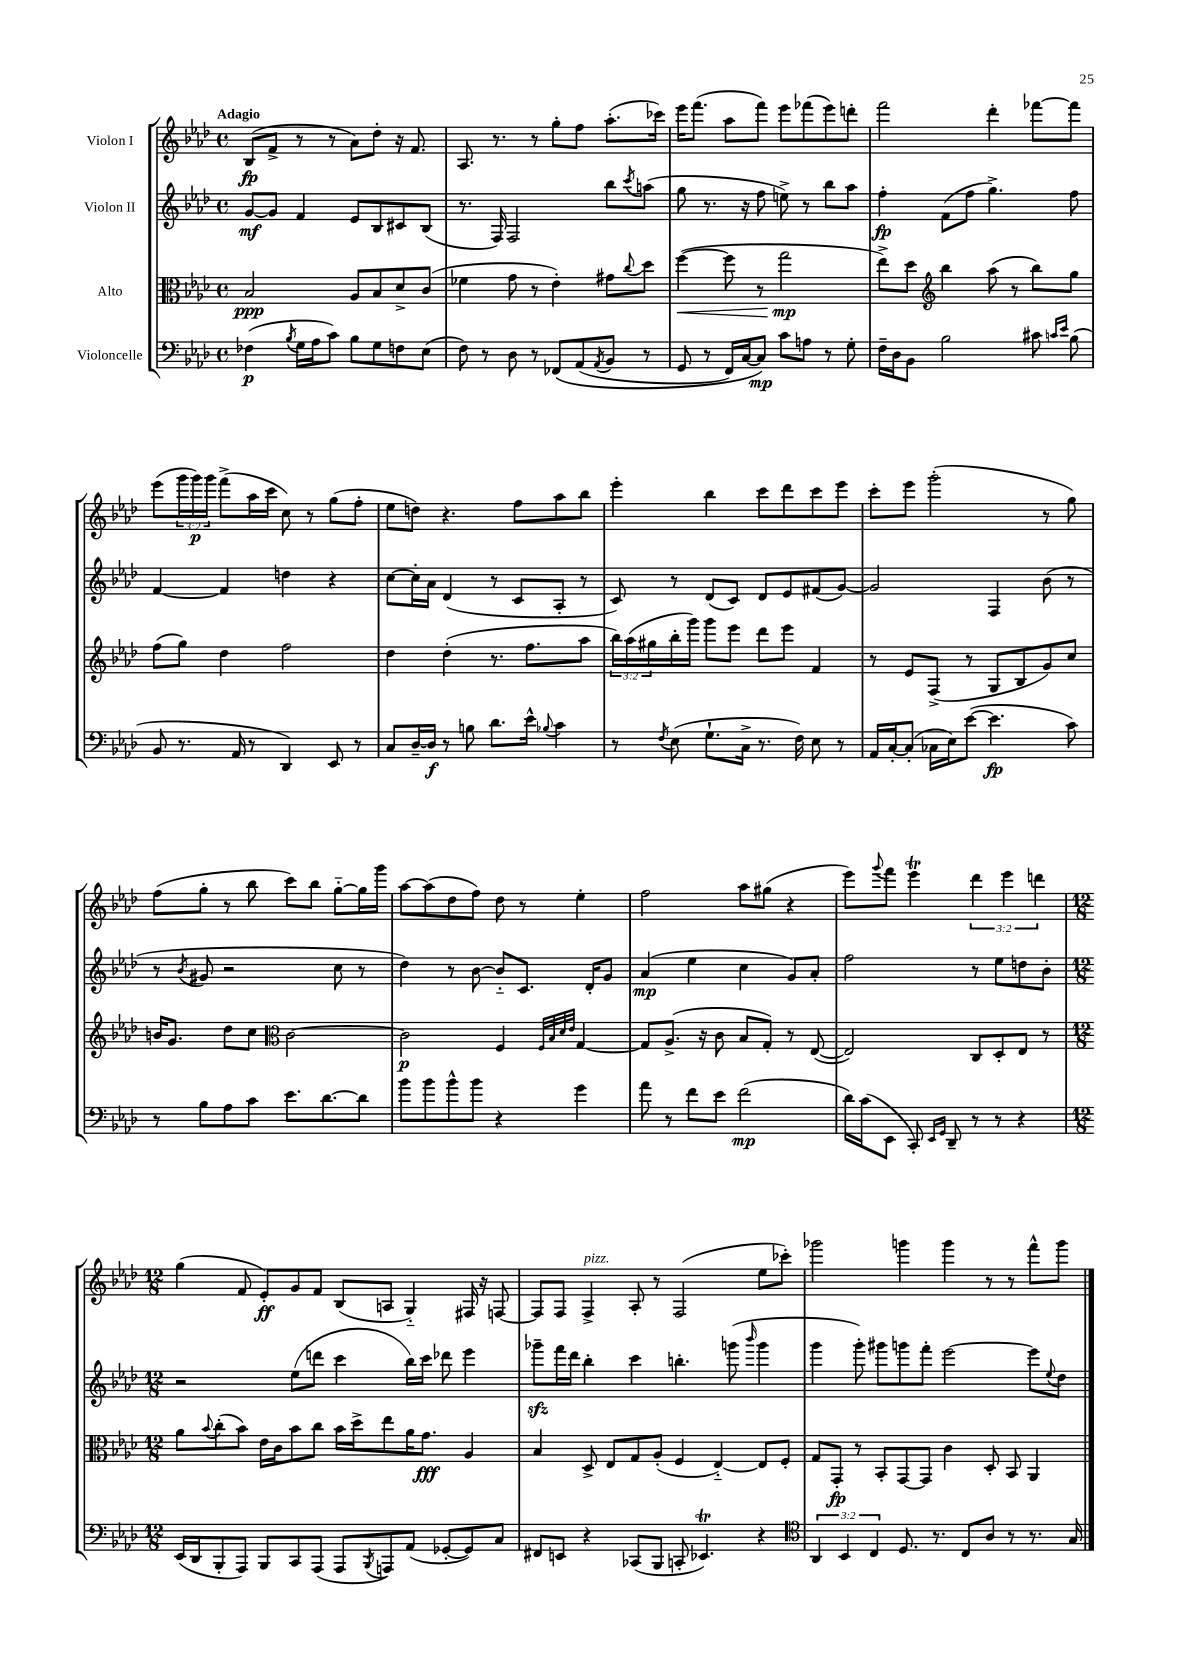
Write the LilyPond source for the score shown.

<<
\new StaffGroup <<
\new Staff = "s0" \with { instrumentName = "Violon I" } {
    \clef treble \key aes \major \defaultTimeSignature \time 4/4 \override Staff.TupletNumber.text = #tuplet-number::calc-fraction-text \tempo "Adagio"
    bes8\fp( f'8-> r8 r8 aes'8) des''8-. r16 f'8. |
    aes8. r8. r8 g''8-. f''8 aes''8.-.( ces'''16) |
    ees'''16 f'''8.( aes''8 f'''8) ees'''8 fes'''8( ees'''8) d'''8-. |
    f'''2 des'''4-. fes'''8~ fes'''8 |
    ees'''8( \tuplet 3/2 { g'''16 g'''16\p) g'''16 } f'''8->( aes''16 c'''16 c''8) r8 g''8( f''8-. |
    ees''8 d''8) r4. f''8 aes''8 bes''8 |
    ees'''4-. bes''4 c'''8 des'''8 c'''8 ees'''8 |
    c'''8-. ees'''8 g'''2-.( r8 g''8) |
    f''8( g''8-. r8 bes''8 c'''8) bes''8 g''8~-_ g''16 g'''16 |
    aes''8~ aes''8( des''8 f''8) des''8 r8 ees''4-. |
    f''2 aes''8 gis''8( r4 |
    ees'''8) \appoggiatura { g'''8 } f'''8 ees'''4\trill \tuplet 3/2 { des'''4 ees'''4 d'''4 } |
    \numericTimeSignature \time 12/8 g''4( f'8 ees'8-.\ff) g'8 f'8 bes8( a8 g4-_) fis16 r16 f8~ |
    f8 f8 f4->^\markup { \italic "pizz." } aes8-. r8 f2( ees''8 ces'''8-.) |
    ges'''2 g'''4 g'''4 r8 r8 f'''8-^ g'''8 \bar "|." |
}
\new Staff = "s1" \with { instrumentName = "Violon II" } {
    \clef treble \key aes \major \defaultTimeSignature \time 4/4
    g'8~\mf g'8 f'4 ees'8 bes8 cis'8 bes8( |
    r8. f16) f2 bes''8 \acciaccatura { c'''8 } a''8( |
    g''8 r8. r16 f''8 e''8->) r8 bes''8 aes''8 |
    f''4-.\fp f'8( f''8 g''4.->) f''8 |
    f'4~ f'4 d''4 r4 |
    c''8~ c''16-. aes'16 des'4( r8 c'8 aes8-. r8 |
    c'8) r8 des'8( c'8) des'8 ees'8 fis'8( g'8~) |
    g'2 f4 bes'8( r8 |
    r8 \acciaccatura { bes'8 } gis'8 r2 c''8 r8 |
    des''4) r8 bes'8~ bes'8-_ c'8. des'16-. g'8 |
    aes'4\mp( ees''4 c''4 g'8) aes'8-. |
    f''2 r8 ees''8 d''8 bes'8-. |
    \numericTimeSignature \time 12/8 r2 ees''8( d'''8 c'''4 bes''16) c'''16 des'''8 ees'''4 |
    ges'''8--\sfz f'''16 des'''16 bes''4-. c'''4 b''4.-. g'''8( \grace { bes'''16 } g'''4 |
    g'''4 g'''8-.) gis'''8 g'''8 f'''8-. ees'''2~ ees'''8 \appoggiatura { ees''8 } des''8 \bar "|." |
}
\new Staff = "s2" \with { instrumentName = "Alto" } {
    \clef alto \key aes \major \defaultTimeSignature \time 4/4 \override Staff.TupletNumber.text = #tuplet-number::calc-fraction-text
    bes2\ppp aes8 bes8 des'8-> c'8( |
    fes'4 g'8 r8 ees'4-.) gis'8 \appoggiatura { c''8 } des''8 |
    f''4~\<( f''8 r8 g''2\mp\! |
    ees''8->) des''8 \clef treble bes''4 aes''8( r8 bes''8) g''8 |
    f''8( g''8) des''4 f''2 |
    des''4 des''4-.( r8. f''8. aes''8 |
    \tuplet 3/2 { bes''16) aes''16( gis''16 } bes''16-. g'''16) g'''8 ees'''8 des'''8 ees'''8 f'4 |
    r8 ees'8 f8->( r8 g8 bes8 g'8) c''8 |
    b'16 g'8. des''8 c''8 \clef alto c'2~ |
    c'2\p f4 \grace { f32 bes32 des'32 ees'32 } g4~ |
    g8 aes8.->( r16 c'8 bes8 g8-.) r8 ees8~( |
    ees2) c8 des8-. ees8 r8 |
    \numericTimeSignature \time 12/8 aes'8 \appoggiatura { bes'8 } c''8-.( bes'8) ees'16 c'16 bes'8 c''8 bes'16 des''16-> ees''8 aes'16 g'8.\fff aes4 |
    bes4 des8-> ees8 g8 aes8-.( f4 ees4~-_) ees8 f8-. |
    g8 g,8-.\fp r8 bes,8-. g,8~ g,8 c'4 des8-. bes,8 aes,4 \bar "|." |
}
\new Staff = "s3" \with { instrumentName = "Violoncelle" } {
    \clef bass \key aes \major \defaultTimeSignature \time 4/4 \override Staff.TupletNumber.text = #tuplet-number::calc-fraction-text
    fes4\p( \acciaccatura { bes8 } g16 aes16 c'8) bes8 g8 f8 ees8( |
    f8) r8 des8 r8 fes,8\( aes,8( \acciaccatura { aes,8 } bes,8 r8 |
    g,8 r8 f,16) c16~ c8\mp\) c'8 a8 r8 g8-. |
    f16-- des16 bes,8 bes2 cis'8 \grace { c'16 ees'16 } bes8( |
    bes,8 r8. aes,16 r8 des,4) ees,8 r8 |
    c8 des16~-- des16\f r8 b8 des'8. ees'16-^ \appoggiatura { bes8 } c'4 |
    r8 \acciaccatura { f8 } ees8( g8.-! c16-> r8. f16) ees8 r8 |
    aes,16 c16~-. c8-.( ces16 ees16) ees'8~( ees'4.\fp c'8) |
    r8 bes8 aes8 c'8 ees'8. des'8.~ des'8 |
    bes'8 bes'8 bes'8-^ bes'8 r4 g'4 |
    aes'8 r8 f'8 ees'8 f'2\mp( |
    des'16) c'16( ees,8 c,8-.) \grace { ees,16 g,16 } des,8-- r8 r8 r4 |
    \numericTimeSignature \time 12/8 ees,16( des,16 bes,,8-. aes,,8) bes,,8 c,8 aes,,8( aes,,8 \acciaccatura { bes,,8 } a,,8) aes,8( ges,8~-. ges,8) c8 |
    fis,8 e,8 r4 ces,8( bes,,8 c,8-. ees,4.\trill) r4 |
    \clef tenor \tuplet 3/2 { aes,4 bes,4 c4 } des8. r8. c8 aes8 r8 r8. g16 \bar "|." |
}
>>
>>
\layout { \context { \Score \remove "Bar_number_engraver" } }
